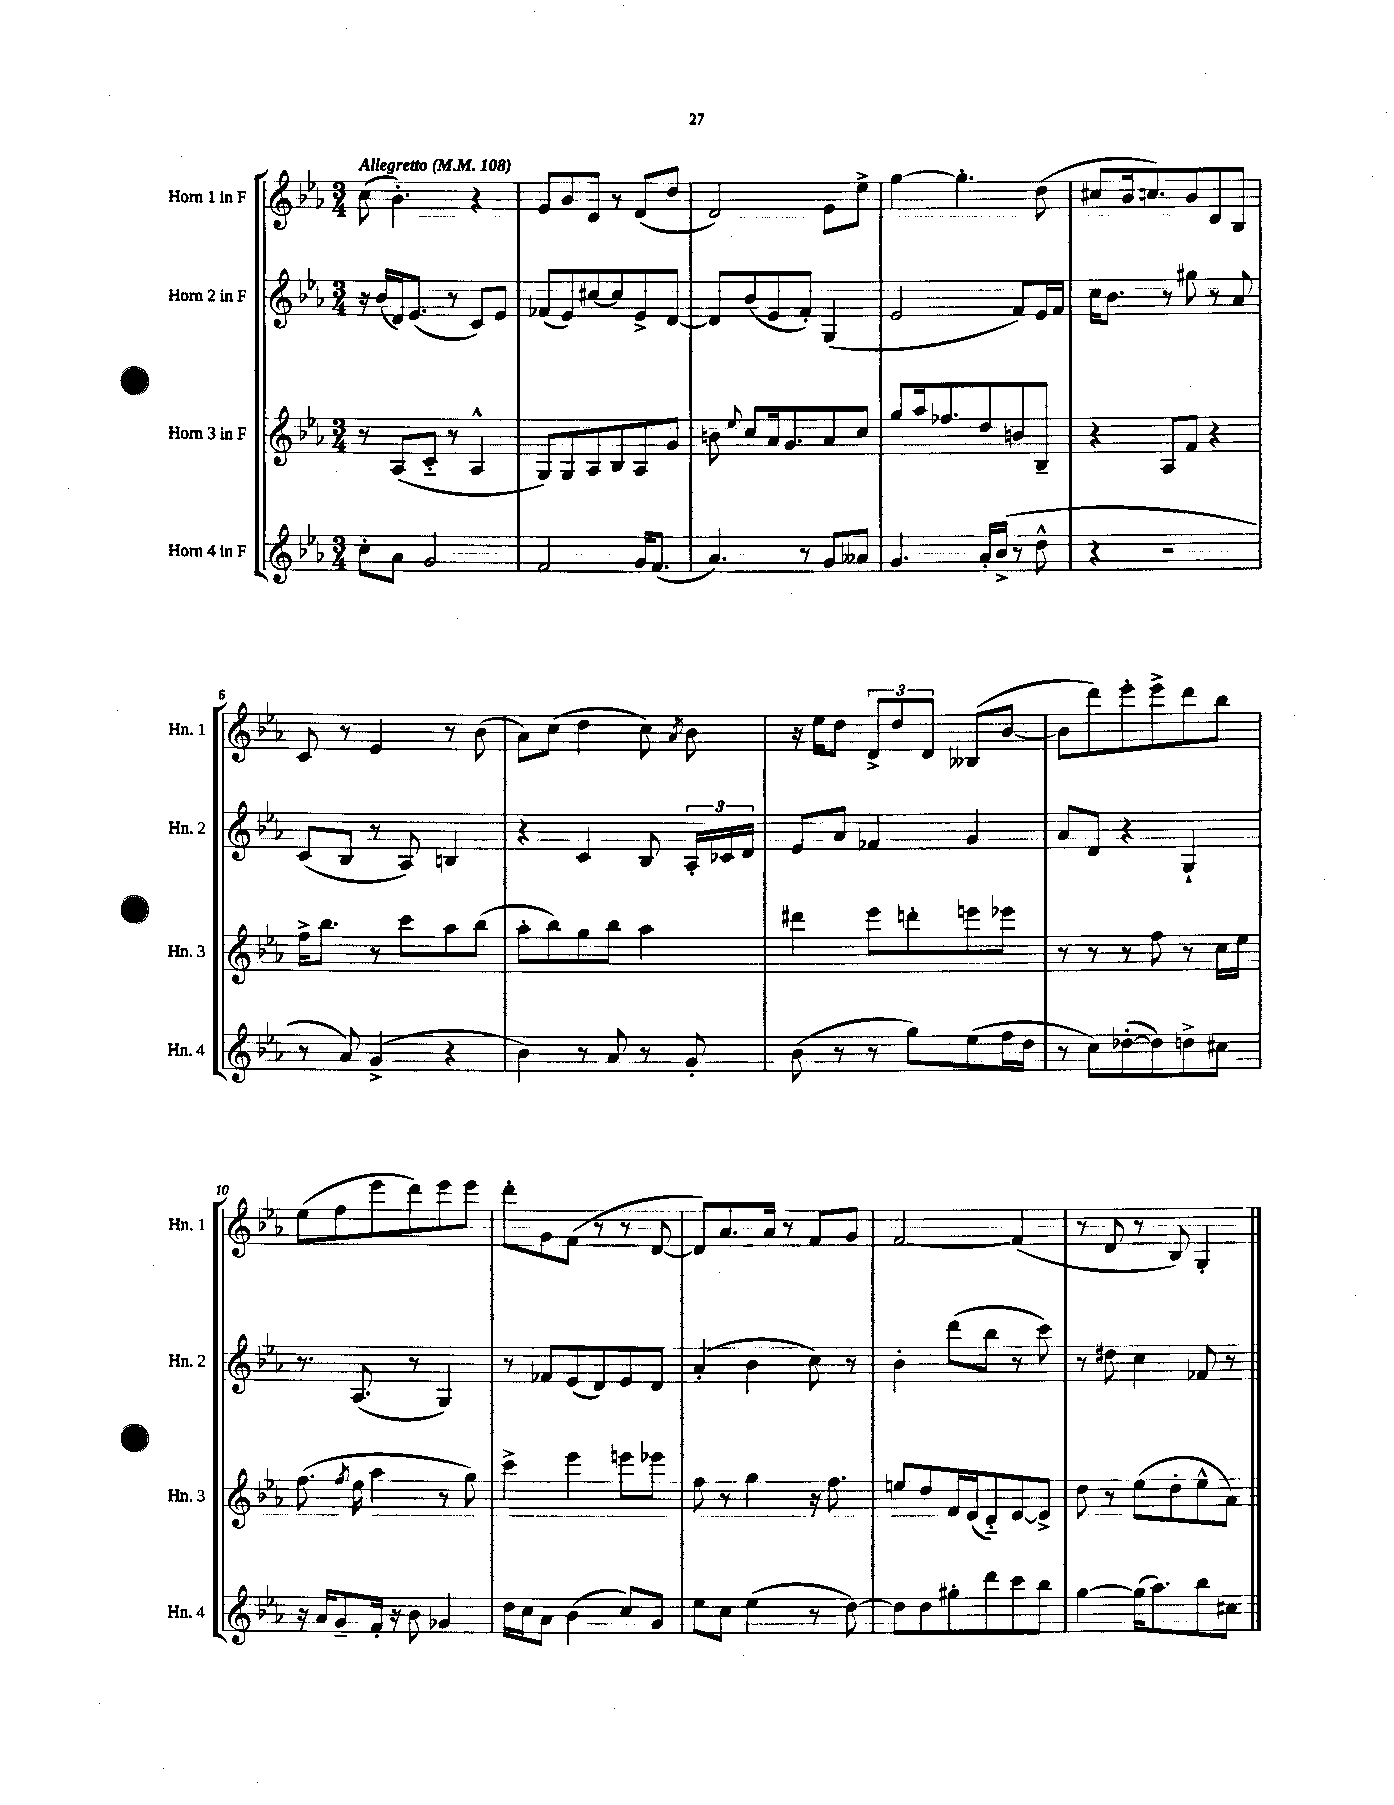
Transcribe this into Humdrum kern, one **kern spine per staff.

**kern	**kern	**kern	**kern
*staff4	*staff3	*staff2	*staff1
*clefG2	*clefG2	*clefG2	*clefG2
*k[b-e-a-]	*k[b-e-a-]	*k[b-e-a-]	*k[b-e-a-]
*M3/4	*M3/4	*M3/4	*M3/4
*MM108	*MM108	*MM108	*MM108
8cc'	8r	16r	(8cc
.	.	(16b-	.
8a-	(8A-	16d)	4.b-')
.	.	(8.e-	.
2g	8c'~	.	.
.	8r	8r	.
.	4A-^^	8c)	4r
.	.	8e-	.
=	=	=	=
2f	8G)	(8f-	8g
.	8G	8e-)	8b-
.	8A-	[8cc#	8e-
.	8B-	8cc#]	8r
16g	8A-	8e-^	(8f
(8.f	.	.	.
.	8g	[8d	8dd
=	=	=	=
4.a-)	8b	8d]	2f)
.	8qqee-	.	.
.	8cc	(8b-	.
.	16a-	8e-	.
.	8.g	.	.
8r	.	8f')	.
8g	8a-	(4G	8g
8a--	8cc	.	8ee-^
=	=	=	=
4.g	8gg	2e-	[4gg
.	16aa-	.	.
.	8.ff-	.	.
.	.	.	4.gg']
16a-'	8dd	.	.
(16b-^	.	.	.
8r	8b	8f)	.
8dd^^	8B-~	16e-	(8dd
.	.	16f	.
=	=	=	=
4r	4r	16cc	8cc#
.	.	8.b-	.
.	.	.	16b-
.	.	.	8.cc)
2r	8A-	8r	.
.	8f	8gg#	8b-
.	4r	8r	8d
.	.	8a-	8B-
=	=	=	=
8r	16ff^	(8c	8c
.	8.bb-	.	.
8a-)	.	8B-	8r
(4g^	8r	8r	4e-
.	8ccc	8A-)	.
4r	8aa-	4B	8r
.	(8bb-	.	(8b-
=	=	=	=
4b-)	8aa-'	4r	8a-)
.	8bb-)	.	(8cc
8r	8gg	4c	4dd
8a-	8bb-	.	.
8r	4aa-	8B-	8cc)
.	.	.	8qa-
8g'	.	24A-'	8b-
.	.	24c-	.
.	.	24d	.
=	=	=	=
(8b-	4ddd#	8e-	16r
.	.	.	16ee-
8r	.	8a-	8dd
8r	8eee-	4f-	12d^
.	.	.	12dd
8gg)	8ddd'	.	.
.	.	.	12d
(8ee-	8eee	4g	(8B--
16ff	8eee-	.	[8b-
16dd	.	.	.
=	=	=	=
8r	8r	8a-	8b-]
8cc)	8r	8d	8ddd)
([8dd-'	8r	4r	8eee-'
8dd-])	8ff	.	8eee-^
8dd^	8r	4G`	8ddd
8cc#	16cc	.	8bb-
.	16ee-	.	.
=	=	=	=
16r	(8.ff	8.r	(8ee-
16a-	.	.	.
8g~	.	.	8ff
.	8qff	.	.
.	16ee-	(8.A-	.
16f'	4aa-	.	8eee-
16r	.	.	.
8b-	.	8r	8ddd)
4g-	8r	4G)	8eee-
.	8gg)	.	8eee-
=	=	=	=
16dd	4ccc^	8r	8ddd'
16cc	.	.	.
8a-	.	8f-	8g
(4b-	4eee-	(8e-	(8f
.	.	8d)	8r
8cc)	8eee	8e-	8r
8g	8eee-	8d	[8d
=	=	=	=
8ee-	8ff	(4a-'	8d])
8cc	8r	.	8.a-
(4ee-	4gg	4b-	.
.	.	.	16a-
.	.	.	8r
8r	16r	8cc)	8f
.	8.ff	.	.
[8dd)	.	8r	8g
=	=	=	=
8dd]	8ee	4b-'	[2f
8dd	8dd	.	.
8gg#'	16f	(8ddd	.
.	(16e-	.	.
8ddd	8d'~)	8bb-	.
8ccc	[8e-	8r	(4f]
8bb-	8e-^]	8ccc)	.
=	=	=	=
[4gg	8dd	8r	8r
.	8r	8dd#	8d
(16gg]	(8ee-	4cc	8r
8.aa-)	.	.	.
.	8dd'	.	8B-)
8bb-	8ee-^^	8f-	4G'
8cc#	8a-)	8r	.
==	==	==	==
*-	*-	*-	*-
